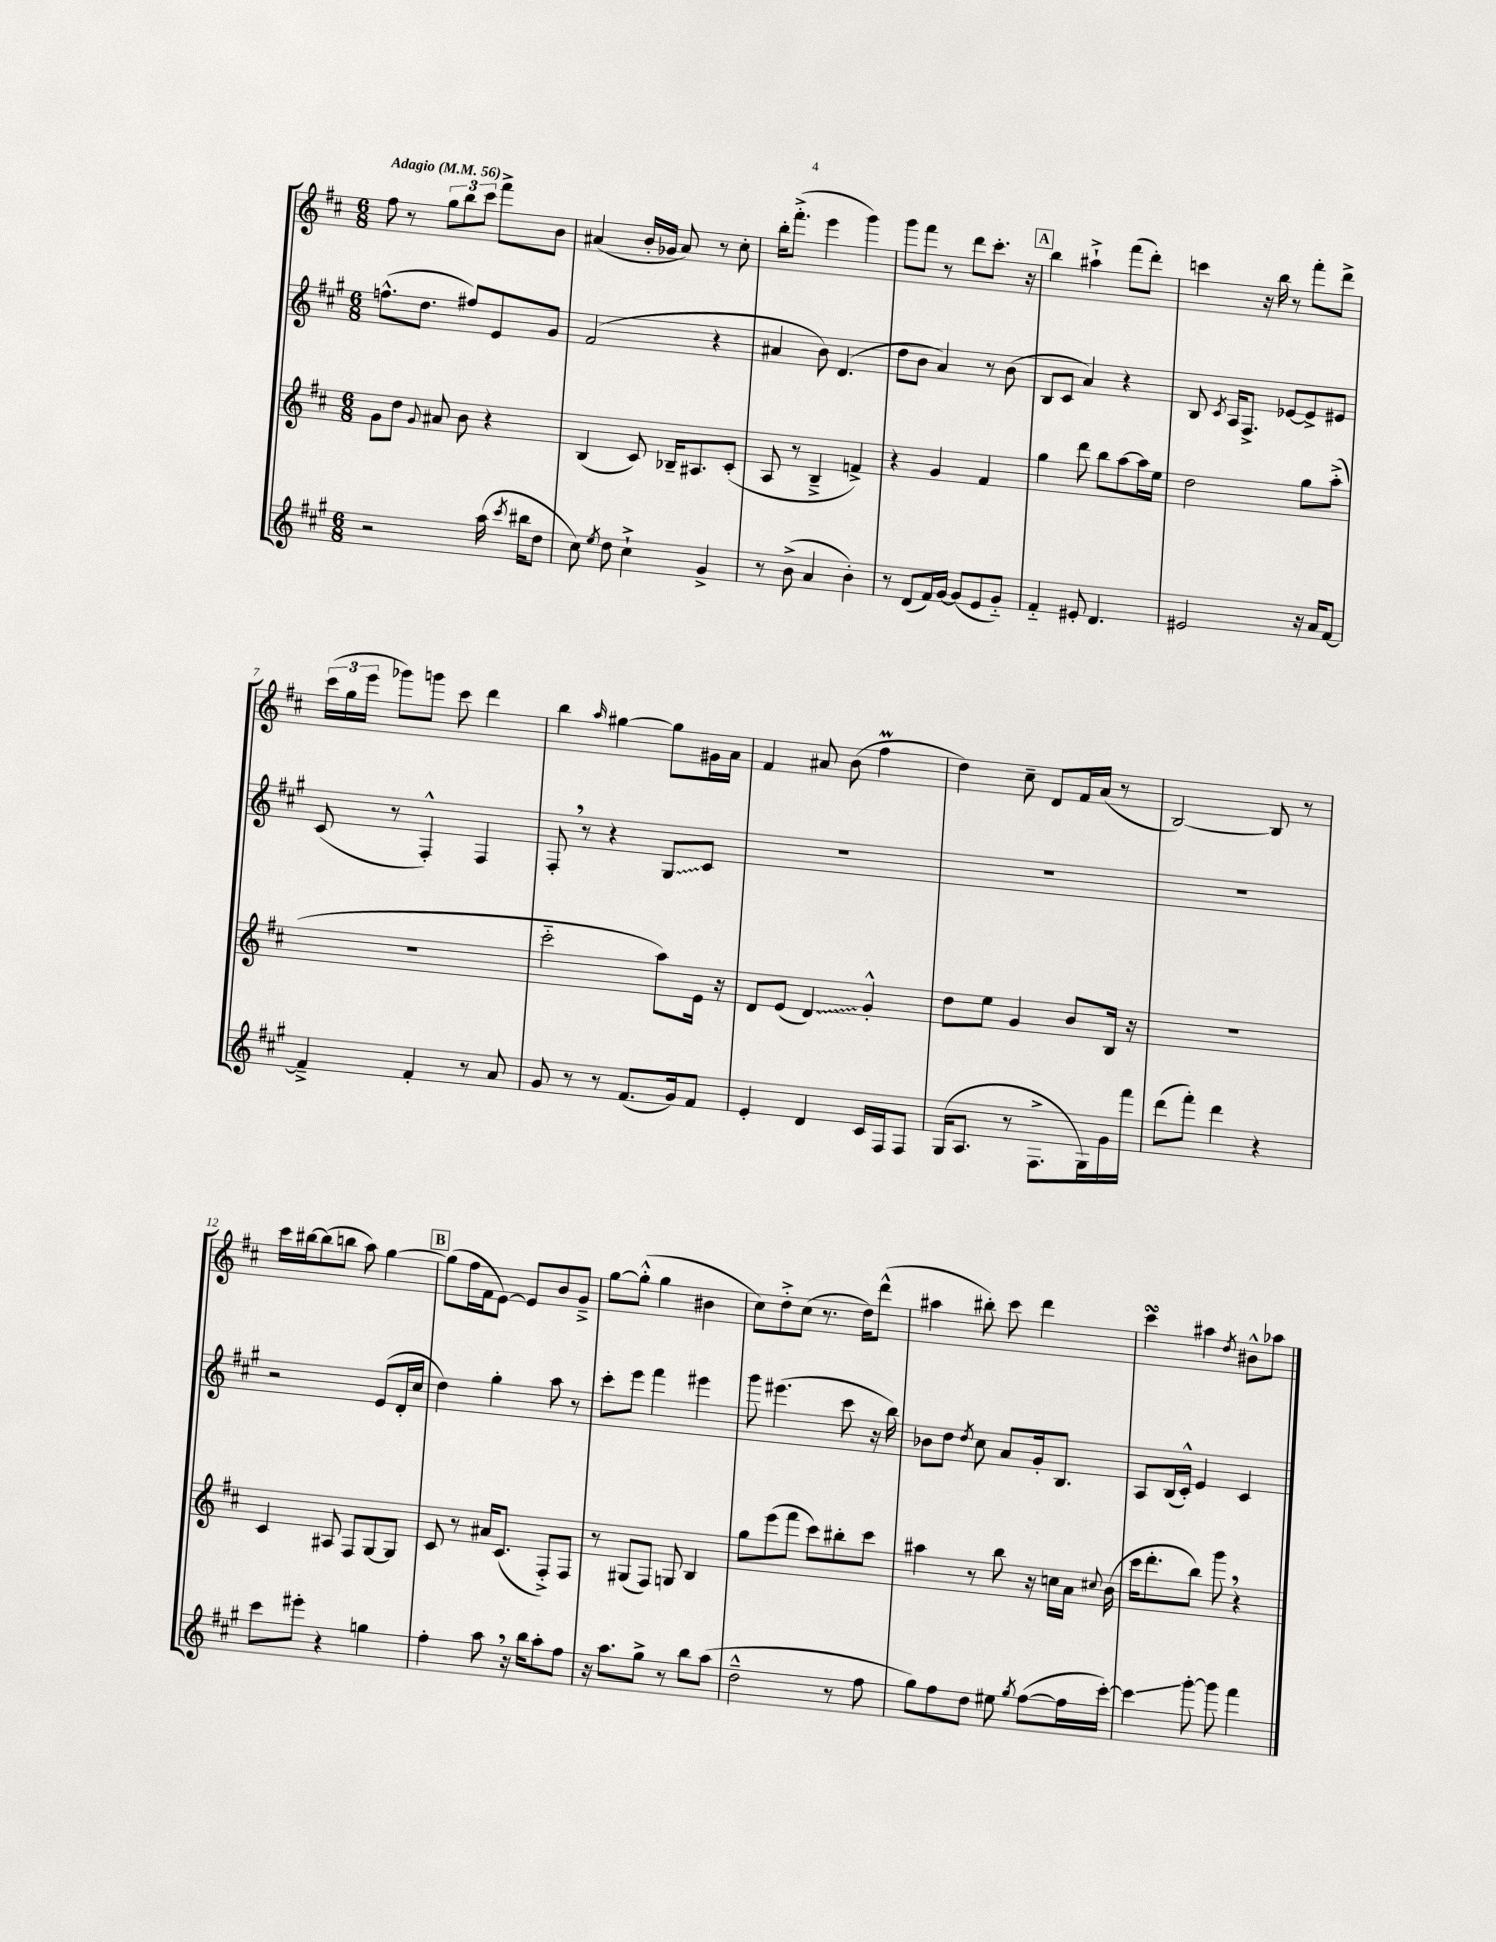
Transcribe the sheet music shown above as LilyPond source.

<<
\new StaffGroup <<
\new Staff = "s0" {
    \clef treble \key d \major \numericTimeSignature \time 6/8 \tempo "Adagio" 4 = 56
    \autoBeamOff fis''8 r8 \tuplet 3/2 { g''8[ b''8 cis'''8] } fis'''8[-> b'8] |
    ais'4( b'16[-. ges'16] ais'8) r8 cis''8-. |
    b''16[-. fis'''8.]-.->( e'''4 g'''4) |
    g'''8[ fis'''8] r8 d'''8[ cis'''8.]-. r16 |
    \mark \markup { \box "A" } b''4 ais''4-!-> fis'''8[( d'''8]-.) |
    c'''4 r16 b''16 r8 fis'''8[-. d'''8]-> |
    \tuplet 3/2 { cis'''16[( g''16 e'''16] } ges'''8[) g'''8] cis'''8 d'''4 |
    b''4 \grace { a''16 } gis''4~ gis''8[ gis'16 a'16] |
    fis'4 ais'8 b'8( fis''4\prall |
    d''4) cis''8-- d'8[ fis'16 a'16]( r8 |
    b2~) b8 r8 |
    cis'''16[ bis''16~ bis''8( b''8] a''8) g''4~ |
    \mark \markup { \box "B" } g''8[( fis''16 fis'16 e'8]~) e'8[ b'8 g'8]---> |
    g''8[~ g''8]-.-^( g''4 bis'4 |
    cis''8[) d''8-.-> cis''8]( r8. d''16[) d'''8]-^( |
    ais''4 bis''8-.) cis'''8 d'''4 |
    cis'''4\turn ais''4 \acciaccatura { d''8 } bis'8[-^ aes''8] \bar "|." |
}
\new Staff = "s1" {
    \clef treble \key a \major \numericTimeSignature \time 6/8
    \autoBeamOff f''8.[-^( d''8.] fis''8[) e'8 gis'8] |
    fis'2( r4 |
    ais'4 b'8) d'4.( |
    d''8[ b'8] a'4) r8 b'8( |
    \mark \markup { \box "A" } b8[ cis'8] a'4) r4 |
    b8 \acciaccatura { cis'8 } a16[ fis8.]-> ees'8[~ ees'8-> eis'8] |
    cis'8( r8 fis4-.-^) fis4 |
    fis8-. \breathe r8 r4 \once \override Glissando.style = #'zigzag gis8[\glissando cis'8] |
    R2. |
    R2. |
    R2. |
    r2 e'8[( d'16-. cis''16] |
    \mark \markup { \box "B" } d''4) gis''4-. a''8 r8 |
    cis'''8[-. e'''8] fis'''4 eis'''4 |
    gis'''8 eis'''4.( cis'''8 r16 b''16) |
    bes'8[ d''8] \acciaccatura { d''8 } cis''8 a'8[ gis'16-. b8.] |
    a8[ b16( cis'16]-.-^) e'4 cis'4 \bar "|." |
}
\new Staff = "s2" {
    \clef treble \key d \major \numericTimeSignature \time 6/8
    \autoBeamOff g'8[ d''8] \appoggiatura { g'8 } ais'8 b'8 r4 |
    b4( cis'8) bes16[-- ais8. cis'8]-.( |
    a8 r8 b4---> f'4->) |
    r4 g'4 fis'4 |
    \mark \markup { \box "A" } g''4 d'''8 b''8[ a''8~ a''16 e''16] |
    d''2 g''8[ a''8]-.->( |
    R2. |
    cis'''2-_ a''8[) e'16] r16 |
    d'8[ e'8]( \once \override Glissando.style = #'zigzag d'4\glissando) g'4-.-^ |
    d''8[ e''8] g'4 b'8[ b16] r16 |
    R2. |
    cis'4 ais8 fis8[ g8~ g8] |
    \mark \markup { \box "B" } cis'8 r8 ais'16[ cis'8.]( fis8[-.->) fis8] |
    r8 gis8[( fis8]) g8 b4 |
    g''8[ e'''8( fis'''8] cis'''8[) bis''8-. cis'''8] |
    ais''4 r8 b''8 r16 c''16[ a'16] \appoggiatura { cis''8 } b'16( |
    cis'''16[ d'''8.-. b''8]) g'''8 \breathe r4 \bar "|." |
}
\new Staff = "s3" {
    \clef treble \key a \major \numericTimeSignature \time 6/8
    \autoBeamOff r2 a''16( \acciaccatura { cis'''8 } bis''16[ d''8] |
    cis''8) \acciaccatura { e''8 } d''8 cis''4-!-> gis'4-> |
    r8 b'8->( a'4 b'4-.) |
    r8 d'8[( fis'16) gis'16]~ gis'8[( e'8 gis'8]-_) |
    \mark \markup { \box "A" } fis'4-_ eis'8-. d'4. |
    eis'2 r16 a'16[ fis'8]~ |
    fis'4---> fis'4-. r8 a'8 |
    gis'8 r8 r8 fis'8.[( gis'16) fis'8] |
    e'4-. d'4 cis'16[ fis16 fis8] |
    gis16[( a8.] r8 fis8.[-> gis16) gis'16 fis'''16] |
    d'''8[( fis'''8]-.) d'''4 r4 |
    cis'''8[ eis'''8]-. r4 g''4 |
    \mark \markup { \box "B" } fis''4-. a''8 \breathe r16 b''16[ a''8-. fis''8] |
    r16 a''8.[ gis''8]-> r8 b''8[ a''8]( |
    d''2---^ r8 fis''8 |
    gis''8[) fis''8 d''8] eis''8 \acciaccatura { gis''8 } fis''8[~( fis''16 cis'''16]~-.) |
    cis'''4\glissando gis'''8~-. gis'''8 fis'''4 \bar "|." |
}
>>
>>
